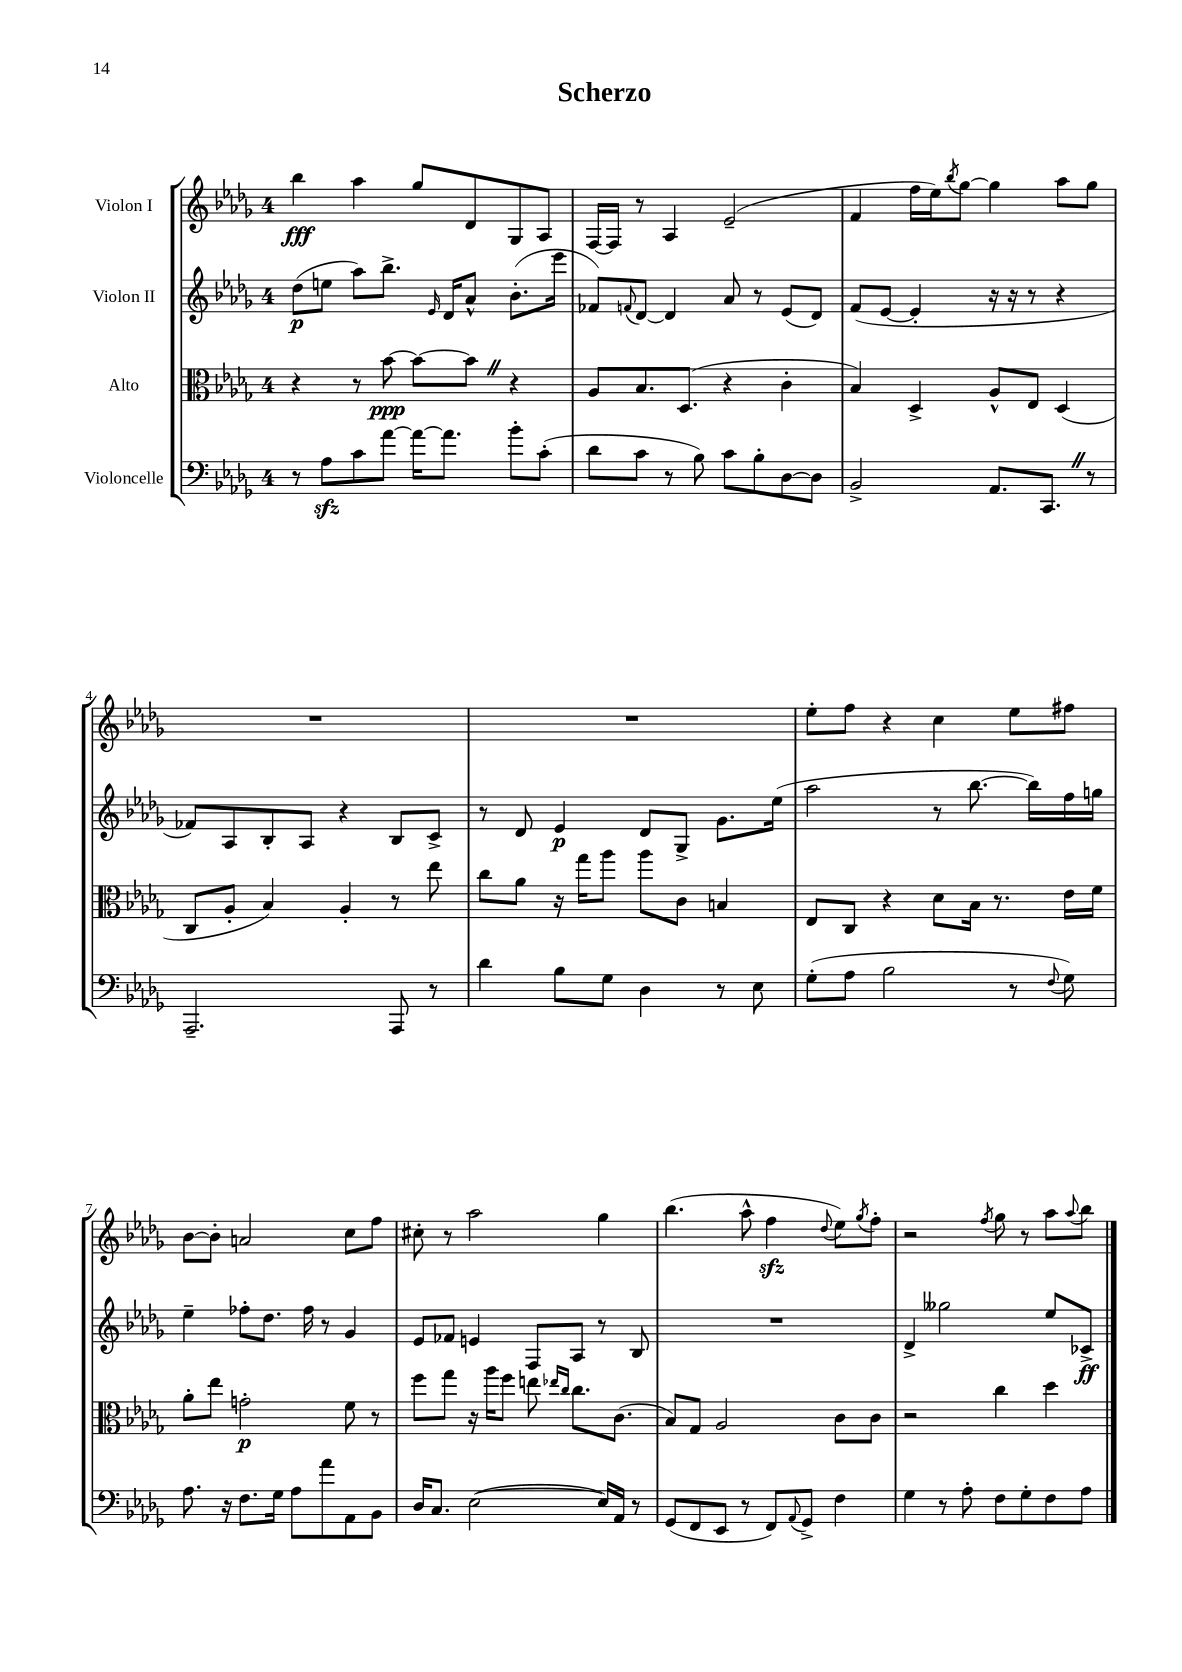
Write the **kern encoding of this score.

**kern	**kern	**kern	**kern
*staff4	*staff3	*staff2	*staff1
*clefF4	*clefC3	*clefG2	*clefG2
*k[b-e-a-d-g-]	*k[b-e-a-d-g-]	*k[b-e-a-d-g-]	*k[b-e-a-d-g-]
*M4/4	*M4/4	*M4/4	*M4/4
8r	4r	(8dd-\L	4bb-\
8A-\L	.	8ee\J	.
8c\	8r	8aa-\L)	4aa-\
[8a-\J	[8b-\	8.bb-^\J	.
16a-\_LK	8b-\_L	.	8gg-/L
.	.	16qqe-/	.
8.a-\]J	.	16d-/LK	.
.	8b-\]J	8a-^^/J	8d-/
8b-'\L	4r	(8.b-'\L	8G-/
(8c'\J	.	.	8A-/J
.	.	16eee-\Jk	.
=	=	=	=
8d-\L	8A-/L	8f-/L)	[16F/LL
.	.	.	16F/]JJ
.	.	8qqf/	.
8c\J	8.B-/	[8d-/J	8r
8r	.	4d-/]	4A-/
.	(8.D-/J	.	.
8B-\)	.	.	.
8c\L	4r	8a-/	(2e-~/
8B-'\	.	8r	.
[8D-\	4c'\	(8e-/L	.
8D-\]J	.	8d-/J)	.
=	=	=	=
2BB-^/	4B-/)	(8f/L	4f/
.	.	[8e-/J	.
.	4D-^/	4e-'/]	16ff\LL
.	.	.	16ee-\J)
.	.	.	8qbb-/
.	.	.	[8gg-\J
8.AA-/L	8A-^^/L	16r	4gg-\]
.	.	16r	.
.	8E-/J	8r	.
8.CC/J	.	.	.
.	(4D-/	4r	8aa-\L
8r	.	.	8gg-\J
=	=	=	=
2.AAA-~/	8C/L	8f-/L)	1r
.	8A-'/J	8A-/	.
.	4B-/)	8B-'/	.
.	.	8A-/J	.
.	4A-'/	4r	.
8AAA-/	8r	8B-/L	.
8r	8ee-\	8c^/J	.
=	=	=	=
4d-\	8cc\L	8r	1r
.	8a-\J	8d-/	.
8B-\L	16r	4e-/	.
.	16gg-\LK	.	.
8G-\J	8aa-\J	.	.
4D-\	8aa-\L	8d-/L	.
.	8c\J	8G-^/J	.
8r	4B/	8.g-\L	.
8E-\	.	.	.
.	.	(16ee-\Jk	.
=	=	=	=
(8G-'\L	8E-/L	2aa-\	8ee-'\L
8A-\J	8C/J	.	8ff\J
2B-\	4r	.	4r
.	8d-\L	8r	4cc\
.	16B-\Jk	[8.bb-\	.
.	8.r	.	.
8r	.	.	8ee-\L
.	.	16bb-\]LL)	.
8qqF/	.	.	.
8G-\)	16e-\LL	16ff\	8ff#\J
.	16f\JJ	16gg\JJ	.
=	=	=	=
8.A-\	8a-'\L	4ee-~\	[8b-\L
.	8ee-\J	.	8b-'\]J
16r	.	.	.
8.F\L	2g'\	8ff-'\L	2a/
.	.	8.dd-\J	.
16G-\Jk	.	.	.
8A-\L	.	.	.
.	.	16ff-\	.
8a-\	.	8r	.
8AA-\	8f\	4g-/	8cc\L
8BB-\J	8r	.	8ff\J
=	=	=	=
16D-/LK	8ff\L	8e-/L	8cc#'\
8.C/J	.	.	.
.	8gg-\J	8f-/J	8r
([2E-\	16r	4e/	2aa-\
.	16aa-\LK	.	.
.	8ff\J	.	.
.	8ee\	8F/L	.
.	16qqee-/LL	.	.
.	16qqcc/JJ	.	.
.	8.cc\L	8A-/J	.
16E-/]LL)	.	8r	4gg-\
16AA-/JJ	(8.c\J	.	.
8r	.	8B-/	.
=	=	=	=
(8GG-/L	8B-/L)	1r	(4.bb-\
8FF/	8G-/J	.	.
8EE-/J	2A-/	.	.
8r	.	.	8aa-^^\
8FF/L)	.	.	4ff\
8qqAA-/	.	.	.
8GG-^/J	.	.	.
.	.	.	8qqdd-/
4F\	8c\L	.	8ee-\L)
.	.	.	8qgg-/
.	8c\J	.	8ff'\J
=	=	=	=
4G-\	2r	4d-^/	2r
8r	.	2gg--\	.
8A-'\	.	.	.
.	.	.	8qff/
8F\L	4cc\	.	8gg-\
8G-'\	.	.	8r
8F\	4dd-\	8ee-/L	8aa-\L
.	.	.	8qqaa-/
8A-\J	.	8c-^/J	8bb-\J
==	==	==	==
*-	*-	*-	*-
